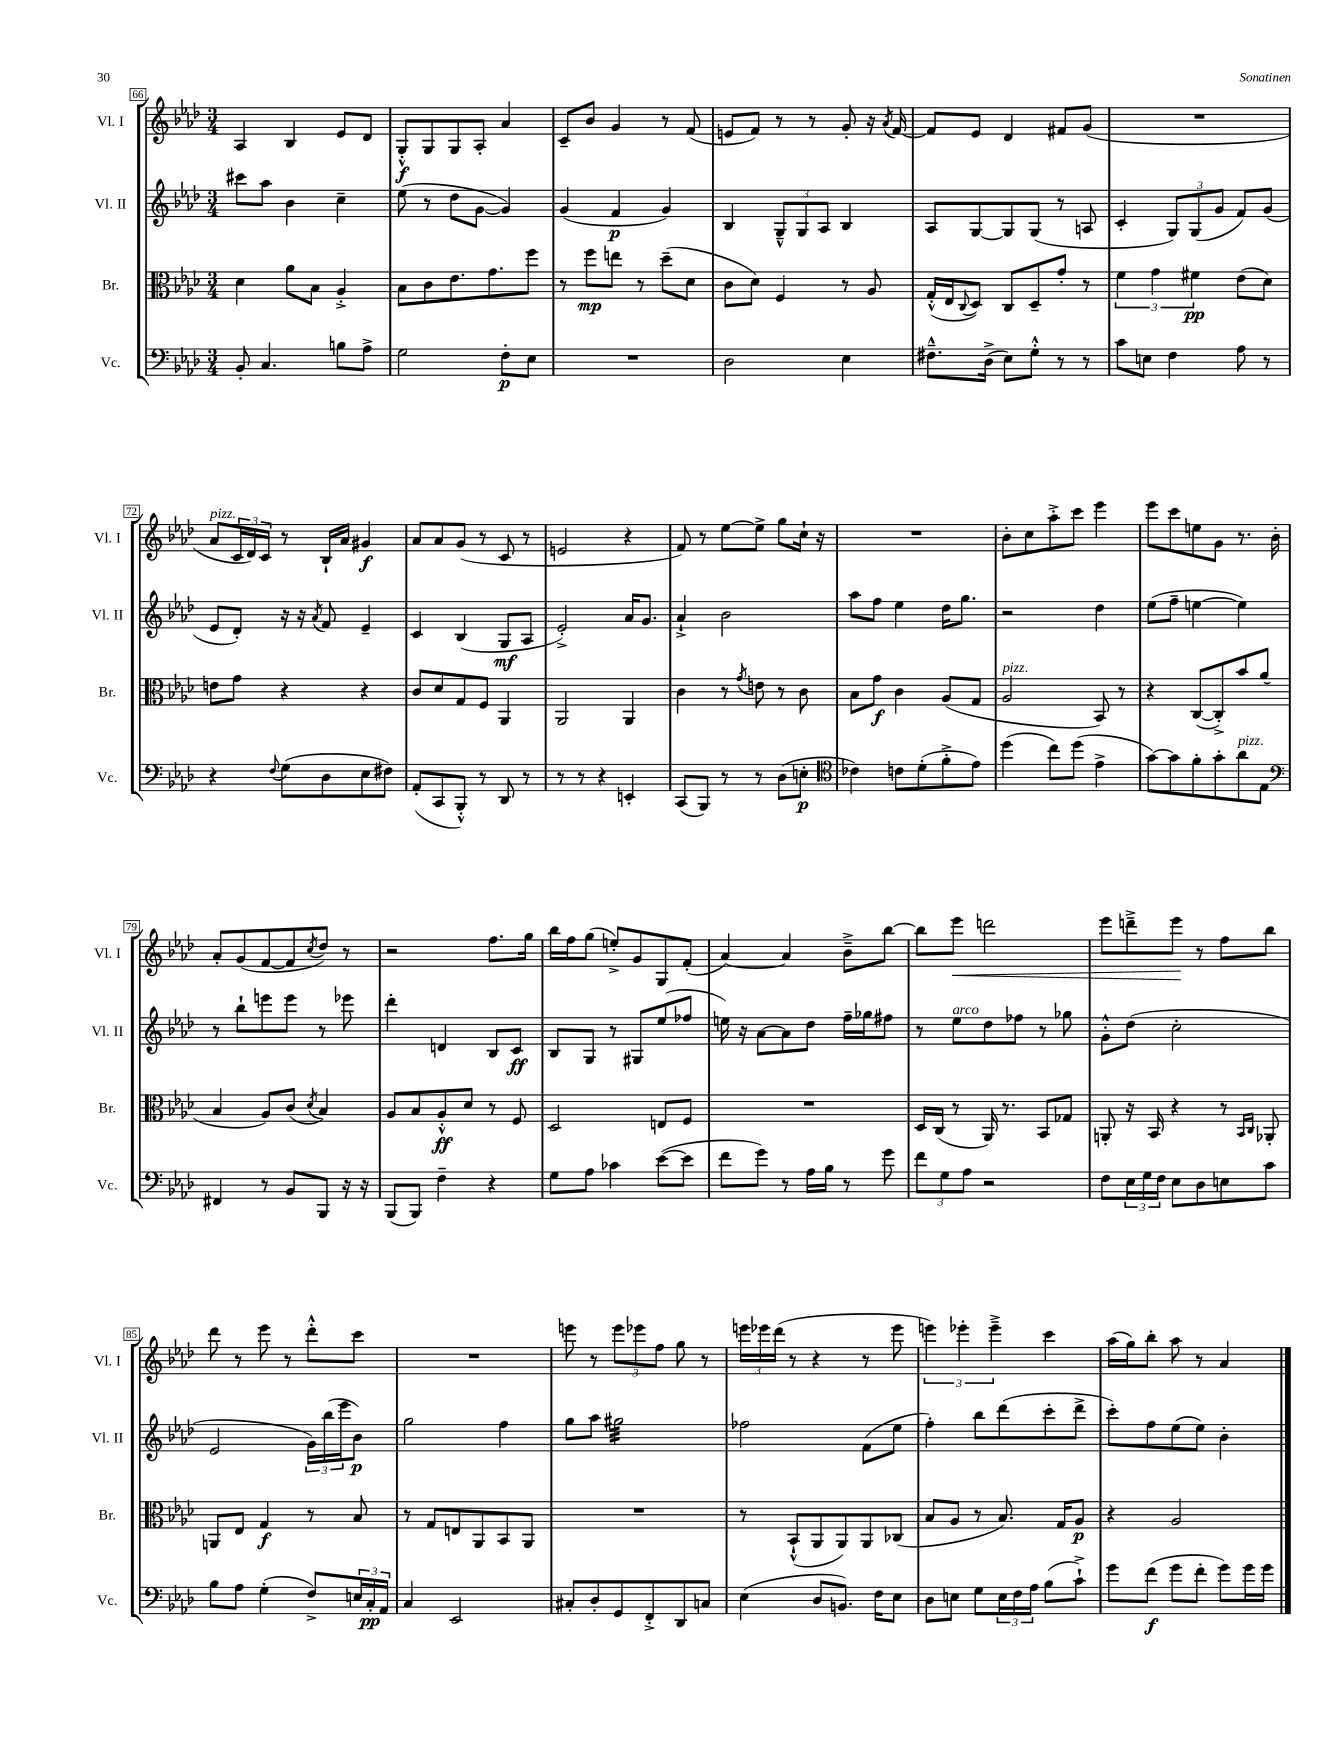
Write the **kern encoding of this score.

**kern	**kern	**kern	**kern
*staff4	*staff3	*staff2	*staff1
*clefF4	*clefC3	*clefG2	*clefG2
*k[b-e-a-d-]	*k[b-e-a-d-]	*k[b-e-a-d-]	*k[b-e-a-d-]
*M3/4	*M3/4	*M3/4	*M3/4
8BB-'	4d-	8ccc#	4A-
4.C	.	8aa-	.
.	8a-	4b-	4B-
.	8B-	.	.
8B	4A-'^	4cc~	8e-
8A-^	.	.	8d-
=	=	=	=
2G	8B-	(8ee-	8G'^^
.	8c	8r	8G
.	8.e-	8dd-	8G
.	.	[8g	8A-'
.	8.g	.	.
8F'	.	4g])	4a-
8E-	8ff	.	.
=	=	=	=
2.r	8r	(4g	8c~
.	8ff	.	8b-
.	8ee	4f	4g
.	8r	.	.
.	(8dd-~	4g)	8r
.	8d-	.	(8f
=	=	=	=
2D-	8c	4B-	8e
.	8d-)	.	8f)
.	4F	12G~^^	8r
.	.	12G	.
.	.	.	8r
.	.	12A-	.
4E-	8r	4B-	8g'
.	8A-	.	16r
.	.	.	8qa-
.	.	.	[16f
=	=	=	=
8.F#~^^	(16G'^^	8A-	8f]
.	16E-	.	.
.	8qqC	.	.
.	8D-)	[8G	8e-
(16D-^	.	.	.
8E-)	8C	8G]	4d-
8G'^^	8D-~	(8G	.
8r	8g'	8r	8f#
8r	8r	8A	(8g
=	=	=	=
8c	6f	4c'	2.r
8E	.	.	.
.	6g	.	.
4F	.	12G)	.
.	6f#	(12G	.
.	.	12g	.
8A-	(8e-	8f)	.
8r	8d-)	(8g	.
=	=	=	=
4r	8e	8e-	8a-
.	8g	8d-')	24c
.	.	.	24d-)
.	.	.	24c
8qqF	.	.	.
(8G	4r	16r	8r
.	.	16r	.
.	.	8qa-	.
8D-	.	8f	16B-`
.	.	.	16a-
8E-	4r	4e-~	4g#
8F#)	.	.	.
=	=	=	=
(8AA-'	8c	4c	8a-
8CC	8d-	.	8a-
8BBB-'^^)	8G	(4B-	(8g
8r	8F	.	8r
8DD-	4AA-	8G	8c
8r	.	8A-	8r
=	=	=	=
8r	2AA-	2e-'^)	2e
8r	.	.	.
4r	.	.	.
4EE'	4AA-	16a-	4r
.	.	8.g	.
=	=	=	=
(8CC	4c	4a-`^	8f)
8BBB-)	.	.	8r
8r	8r	2b-	[8ee-
.	8qg	.	.
8r	8e	.	8ee-^]
(8D-	8r	.	8gg
8E'	8c	.	16cc`
.	.	.	16r
=	=	=	=
*clefC4	*	*	*
4c-)	8B-	8aa-	2.r
.	8g	8ff	.
8c	4c	4ee-	.
(8d-'	.	.	.
8f'^	(8A-	16dd-	.
.	.	8.gg	.
8e-)	8G	.	.
=	=	=	=
(4dd-	2A-	2r	8b-'
.	.	.	8cc
8cc)	.	.	8aa-'^
(8dd-	.	.	8ccc
4e-^	8BB-)	4dd-	4eee-
.	8r	.	.
=	=	=	=
[8g)	4r	(8ee-	8eee-
8g]	.	8ff~	8ccc
8f'	([8C	[4ee	8ee
8g'	8C'^])	.	8g
8a-	8b-	4ee])	8.r
8E-	(8a-	.	.
.	.	.	16b-'
=	=	=	=
*clefF4	*	*	*
4FF#	4B-	8r	8a-'
.	.	8bb-`	(8g
8r	8A-)	8eee	[8f
8BB-	(8c	8eee	8f]
.	8qd-	.	8qcc
8BBB-	4B-)	8r	8dd-)
16r	.	8eee-	8r
16r	.	.	.
=	=	=	=
(8BBB-	8A-	4ddd-'	2r
8BBB-)	8B-	.	.
4F~	8A-'^^	4d	.
.	8d-	.	.
4r	8r	8B-	8.ff
.	8F	8c	.
.	.	.	16gg
=	=	=	=
8G	2D-	8B-	16bb-
.	.	.	16ff
8A-	.	8G	(8gg
4c-	.	8r	8ee'^)
.	.	8G#	8g
([8e-	8E	(8ee-	8G
8e-]	8F	8ff-	(8f'
=	=	=	=
8f	2.r	16ee)	[4a-)
.	.	16r	.
8g)	.	[8a-	.
8r	.	8a-]	4a-]
16A-	.	8dd-	.
16B-	.	.	.
8r	.	16ff~	8b-~^
.	.	16gg-	.
8g	.	8ff#	[8bb-
=	=	=	=
12f	16D-	8r	8bb-]
.	(16C	.	.
12G	.	.	.
.	8r	8ee-	8eee-
12A-	.	.	.
2r	16AA-)	8dd-	2ddd
.	8.r	.	.
.	.	8ff-	.
.	8BB-	8r	.
.	8G-	8gg-	.
=	=	=	=
8F	8AA'	8g'^^	8eee-
24E-	16r	(8dd-	8ddd~^
24G	.	.	.
.	16BB-	.	.
24F	.	.	.
8E-	4r	2cc'	8eee-
8D-	.	.	8r
8E	8r	.	8ff
.	16qqBB-	.	.
.	16qqC	.	.
8c	8AA-'	.	8bb-
=	=	=	=
8B-	8AA	2e-	8ddd-
8A-	8E-	.	8r
(4G'	4G	.	8eee-
.	.	.	8r
8F^)	8r	24g)	8ddd-'^^
.	.	(24bb-	.
.	.	24eee-	.
24E	8B-	8b-)	8ccc
24C'	.	.	.
24AA-	.	.	.
=	=	=	=
4C	8r	2gg	2.r
.	8G	.	.
2EE-	8E	.	.
.	8AA-	.	.
.	8BB-	4ff	.
.	8AA-	.	.
=	=	=	=
8C#'	2.r	8gg	8eee
8D-'	.	8aa-	8r
8GG	.	2gg#	12eee
.	.	.	12eee-
8FF'^	.	.	.
.	.	.	12ff
8DD-	.	.	8gg
8C	.	.	8r
=	=	=	=
(4E-	8r	2ff-	24eee
.	.	.	24eee-
.	.	.	(24ddd-
.	(8BB-`^^	.	8r
8D-	8AA-	.	4r
8.BB)	8AA-)	.	.
.	8AA-	(8f	8r
16F	.	.	.
8E-	(8C-	8ee-	8eee-
=	=	=	=
8D-	8B-	4ff')	6eee)
8E	8A-	.	.
.	.	.	6eee-'
8G	8r	8bb-	.
.	.	.	6eee-~^
24E	8.B-)	(8ddd-	.
24F	.	.	.
24A-	.	.	.
(8B-	.	8ccc'	4ccc
.	16G	.	.
8c`^)	8A-	8ddd-^	.
=	=	=	=
8g	4r	8ccc')	(16aa-
.	.	.	16gg)
(8f	.	8ff	8bb-'
8g	2A-	(8ee-	8aa-
8f'	.	8ee-)	8r
8g)	.	4b-'	4a-
16g	.	.	.
16g	.	.	.
==	==	==	==
*-	*-	*-	*-
